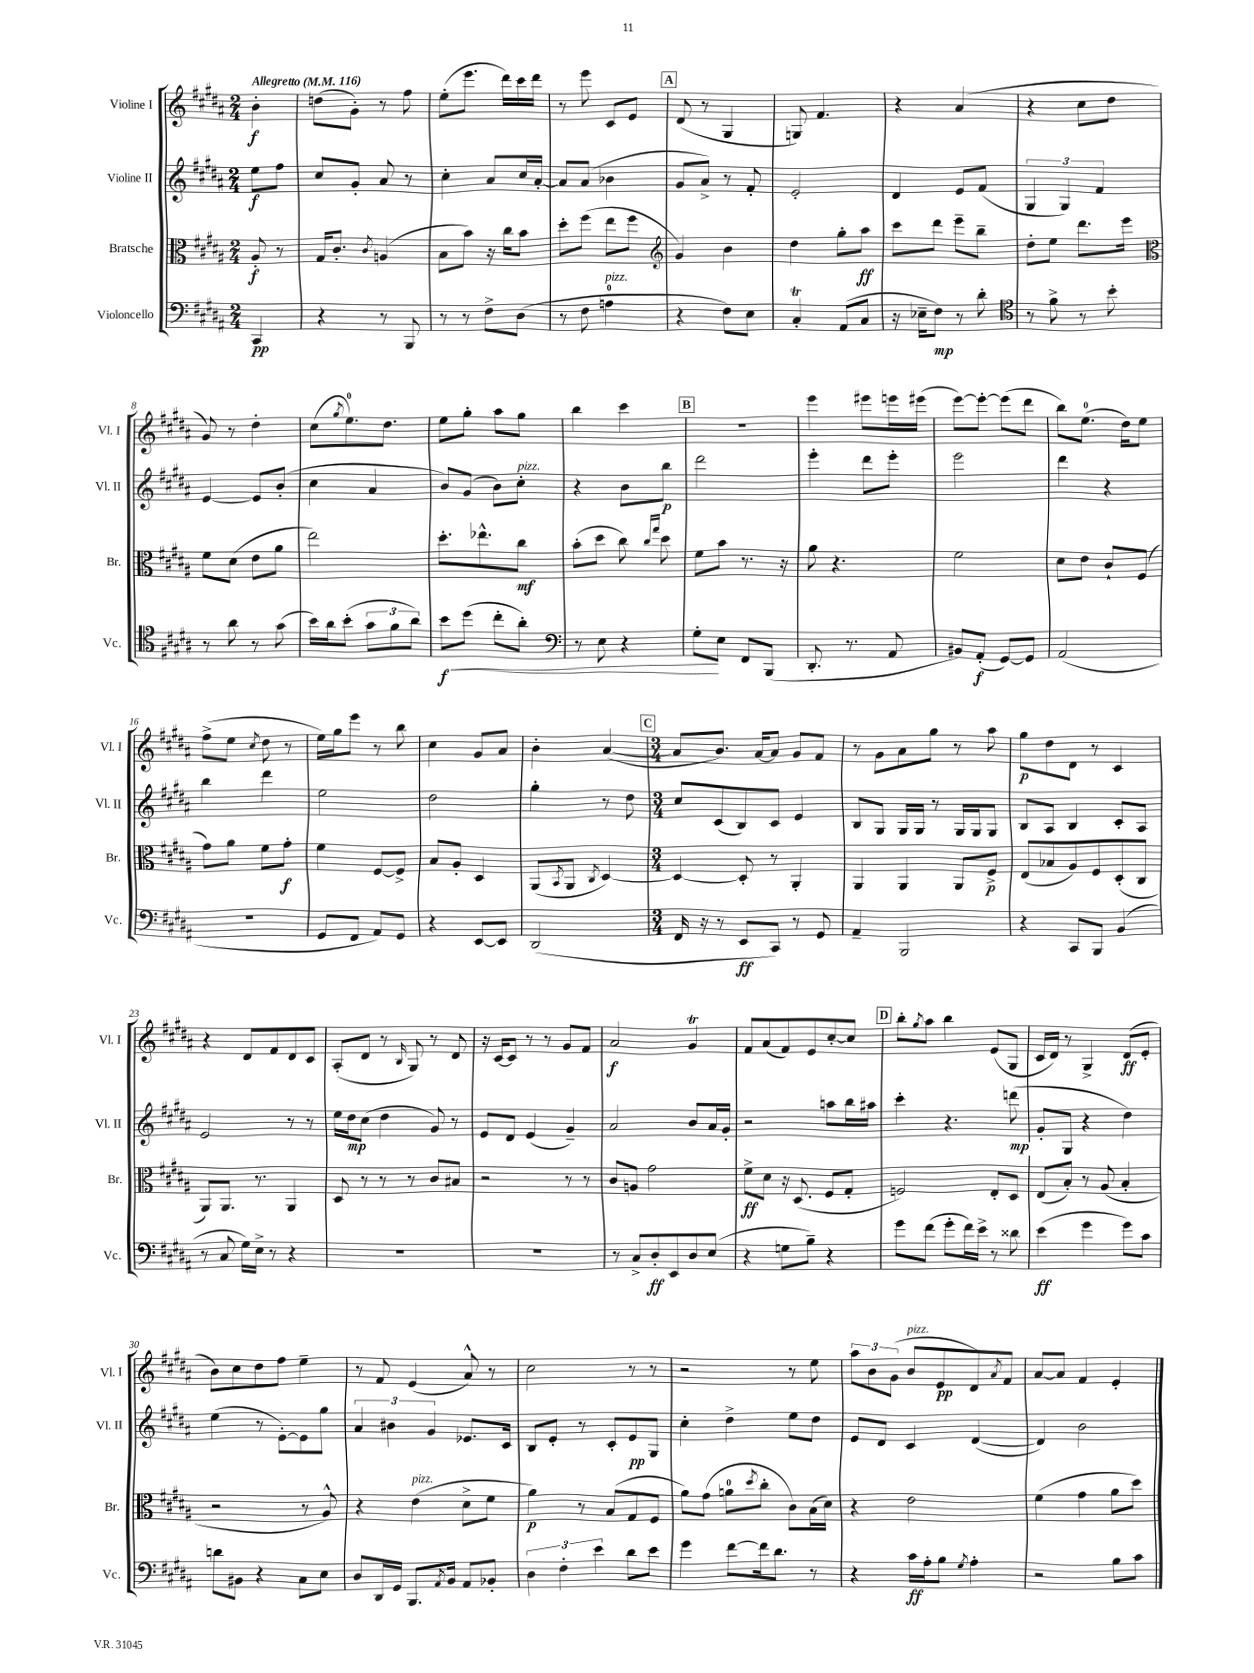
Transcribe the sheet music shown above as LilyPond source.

<<
\new StaffGroup <<
\new Staff = "s0" \with { instrumentName = "Violine I" shortInstrumentName = "Vl. I" } {
    \clef treble \key b \major \numericTimeSignature \time 2/4 \partial 4 \tempo "Allegretto" 4 = 116
    b'4-.\f |
    d''8( gis'8-.) r8 fis''8 |
    e''8-.( e'''8. dis'''16) cis'''16 dis'''16 |
    r8 e'''8 cis'8 e'8 |
    \mark \markup { \box "A" } dis'8( r8 gis4 |
    g8) fis'4. |
    r4 ais'4( |
    r4 cis''8 dis''8 |
    gis'8) r8 dis''4-. |
    cis''8( \acciaccatura { gis''8 } e''8.-0) dis''8. |
    e''8 gis''8-. ais''8 gis''8 |
    b''4 cis'''4 |
    \mark \markup { \box "B" } r2 |
    e'''4 eis'''8 e'''16 eis'''16( |
    e'''8~) e'''8~-. e'''8( dis'''8 |
    b''8) e''8.-0( dis''16) e''8 |
    fis''8->( e''8 \acciaccatura { cis''8 } dis''8 r8 |
    e''16) gis''16 e'''8 r8 b''8 |
    cis''4 gis'8 ais'8 |
    b'4-. ais'4~( |
    \mark \markup { \box "C" } \numericTimeSignature \time 3/4 ais'8 b'8.) ais'16~ ais'8 gis'8 fis'8 |
    r8 gis'8 ais'8 gis''8 r8 ais''8 |
    gis''8\p dis''8 dis'8 r8 cis'4 |
    r4 dis'8 fis'8 dis'8 cis'8 |
    ais8-.( dis'8 r8 \grace { b16 } gis8) r8 dis'8 |
    r16 cis'16~ cis'8 r8 r8 gis'8 fis'8 |
    ais'2\f gis'4\trill |
    fis'8 ais'8( fis'8) e'8 cis''8~-. cis''8 |
    \mark \markup { \box "D" } b''8-. \acciaccatura { gis''8 } ais''8 b''4 e'8( gis8 |
    cis'16 dis'16) r8 gis4-> dis'8\ff( e'8-. |
    b'8) cis''8 dis''8 fis''8 e''4-- |
    r8 fis'8 e'4( ais'8-^) r8 |
    cis''2 r8 r8 |
    r2 r8 e''8 |
    \tuplet 3/2 { ais''8 b'8 gis'8( } b'8^\markup { \italic "pizz." } e'8\pp dis'8) \acciaccatura { ais'8 } fis'8 |
    ais'8~ ais'8 fis'4 e'4-. \bar "|." |
}
\new Staff = "s1" \with { instrumentName = "Violine II" shortInstrumentName = "Vl. II" } {
    \clef treble \key b \major \numericTimeSignature \time 2/4 \partial 4
    e''8\f fis''8 |
    cis''8 gis'8-. ais'8 r8 |
    cis''4-. ais'8 cis''16 ais'16~-. |
    ais'8 ais'8( bes'4 |
    \mark \markup { \box "A" } gis'8 ais'8->) r8 fis'8-. |
    e'2-. |
    dis'4 e'8 fis'8( |
    \tuplet 3/2 { gis4 gis4) fis'4 } |
    e'4~ e'8 b'8-.( |
    cis''4 ais'4 |
    b'8) gis'8( b'8) cis''8-.^\markup { \italic "pizz." } |
    r4 b'8 b''8\p |
    \mark \markup { \box "B" } dis'''2 |
    e'''4-. dis'''8 e'''8-. |
    e'''2 |
    dis'''4 r4 |
    b''4 dis'''4 |
    e''2 |
    dis''2 |
    gis''4-. r8 dis''8 |
    \mark \markup { \box "C" } \numericTimeSignature \time 3/4 cis''8 cis'8( b8) cis'8 e'4 |
    b8 gis8 gis16 gis16 r8 gis16 gis16 gis8 |
    b8 ais8 b4 cis'8-. ais8 |
    e'2 r8 r8 |
    e''16 dis''16\mp cis''8( dis''4 gis'8) r8 |
    e'8 dis'8 e'4( gis'4--) |
    ais'2 b'8 ais'16 gis'16-. |
    r2 a''8 b''16 ais''16 |
    \mark \markup { \box "D" } cis'''4-. r4. d'''8\mp( |
    gis'8-. gis8 r4 dis''4) |
    e''4( r8 e'8~-.) e'8 gis''8 |
    \tuplet 3/2 { ais'4 bis'4 gis'4 } ees'8. cis'16 |
    b8 e'8-. r8 cis'8-. e'8\pp gis8 |
    cis''4-. dis''4-> e''8 dis''8 |
    e'8 dis'8 cis'4 dis'4~( |
    dis'4) b'2 \bar "|." |
}
\new Staff = "s2" \with { instrumentName = "Bratsche" shortInstrumentName = "Br." } {
    \clef alto \key b \major \numericTimeSignature \time 2/4 \partial 4
    ais8-.\f r8 |
    gis16 cis'8.-. \acciaccatura { cis'8 } a4( |
    b8 b'8) r16 cis''16 b'8 |
    dis''8-. fis''8( e''8 fis''8 |
    \mark \markup { \box "A" } \clef treble gis'4) b'4 |
    dis''4 gis''8-. ais''8\ff |
    cis'''8 dis'''8 e'''8-- b''8-- |
    dis''8-. e''8 dis'''8. e'''16 |
    \clef alto fis'8 dis'8( e'8 ais'8 |
    e''2) |
    dis''8.-. ees''8.-^ cis''8\mf |
    b'8-.( dis''8 cis''8) \grace { cis''16 gis''16 } dis''8 |
    \mark \markup { \box "B" } fis'8 b'8 r8. r16 |
    ais'8 r4. |
    fis'2 |
    dis'8 e'8 cis'8-! fis8( |
    gis'8) ais'8 fis'8 gis'8-.\f |
    fis'4 fis8~ fis8-> |
    b8 ais8-. dis4 |
    ais,8( \acciaccatura { b,8 } ais,8 \acciaccatura { cis8 } dis4~) |
    \mark \markup { \box "C" } \numericTimeSignature \time 3/4 dis4~ dis8-. r8 ais,4-. |
    ais,4 ais,4 ais,8 fis8->\p |
    e8( bes8 ais8) fis8 dis8-.( cis8 |
    ais,8) ais,8. r8. ais,4 |
    dis8 r8 r8 r8 cis'8 bis8 |
    r2 r8 r8 |
    cis'8 a8 gis'2 |
    fis'8->\ff dis'8 r16 dis8.( fis8 gis8-. |
    \mark \markup { \box "D" } f2) e8-. dis8 |
    e8( b8-.) r8 ais8( b4-. |
    r2 r8 ais8-^) |
    r4 e'4^\markup { \italic "pizz." }( dis'8-> fis'8 |
    ais'4\p) r8 b8( gis8 fis8 |
    ais'8) gis'8( a'8-0 \acciaccatura { dis''8 } cis''8-. cis'8) b16( dis'16) |
    r4 e'2 |
    fis'4( gis'4 ais'8 dis''8) \bar "|." |
}
\new Staff = "s3" \with { instrumentName = "Violoncello" shortInstrumentName = "Vc." } {
    \clef bass \key b \major \numericTimeSignature \time 2/4 \partial 4
    cis,4\pp |
    r4 r8 b,,8 |
    r8 r8 fis8-> dis8( |
    r8 fis8 a4-0^\markup { \italic "pizz." } |
    \mark \markup { \box "A" } r4 fis8) e8 |
    cis4-.\trill ais,8( cis8 |
    r16 ees16-- fis8\mp) r8 dis'8-. |
    \clef tenor r8 fis'8-> r8 b'8-. |
    r8 ais'8 r8 gis'8( |
    b'16) ais'16 b'8-.( \tuplet 3/2 { gis'8 fis'8 ais'8) } |
    b'8\f\< dis''8( cis''8-. ais'8-.) |
    \clef bass r8 e8 r4 |
    \mark \markup { \box "B" } gis8-.\! e8 fis,8 b,,8( |
    dis,8.-. r8. ais,8 |
    bis,8) ais,8-.\f( gis,8~) gis,8 |
    ais,2( |
    r2 |
    gis,8 fis,8 ais,8) gis,8 |
    r4 e,8~ e,8 |
    dis,2( |
    \mark \markup { \box "C" } \numericTimeSignature \time 3/4 fis,16 r16 r8 e,8\ff cis,8) r8 gis,8 |
    ais,4-- b,,2 |
    r4 cis,8 b,,8 b,4( |
    r8 cis8 gis16) e16-> r8 r4 |
    R2. |
    R2. |
    r8 cis8-> dis8-.\ff e,8 dis8 e8( |
    r4 g8 b8--) r4 |
    \mark \markup { \box "D" } gis'8 fis'8( gis'8-. fis'16) e'16-> r8 disis'8 |
    e'4\ff( gis'4 gis'8) cis'8 |
    d'8 bis,8 r4 cis8 e8 |
    dis8 dis,16 gis,16 b,,8. \acciaccatura { ais,8 } b,16 ais,8 bes,8-. |
    \tuplet 3/2 { dis4 fis4-. e'4 } dis'8 e'8 |
    gis'4 fis'8~ fis'16 dis'8. r8 |
    r4 cis'16\ff ais16-. b8 \acciaccatura { gis8 } ais4-. |
    r2 b8 cis'8 \bar "|." |
}
>>
>>
